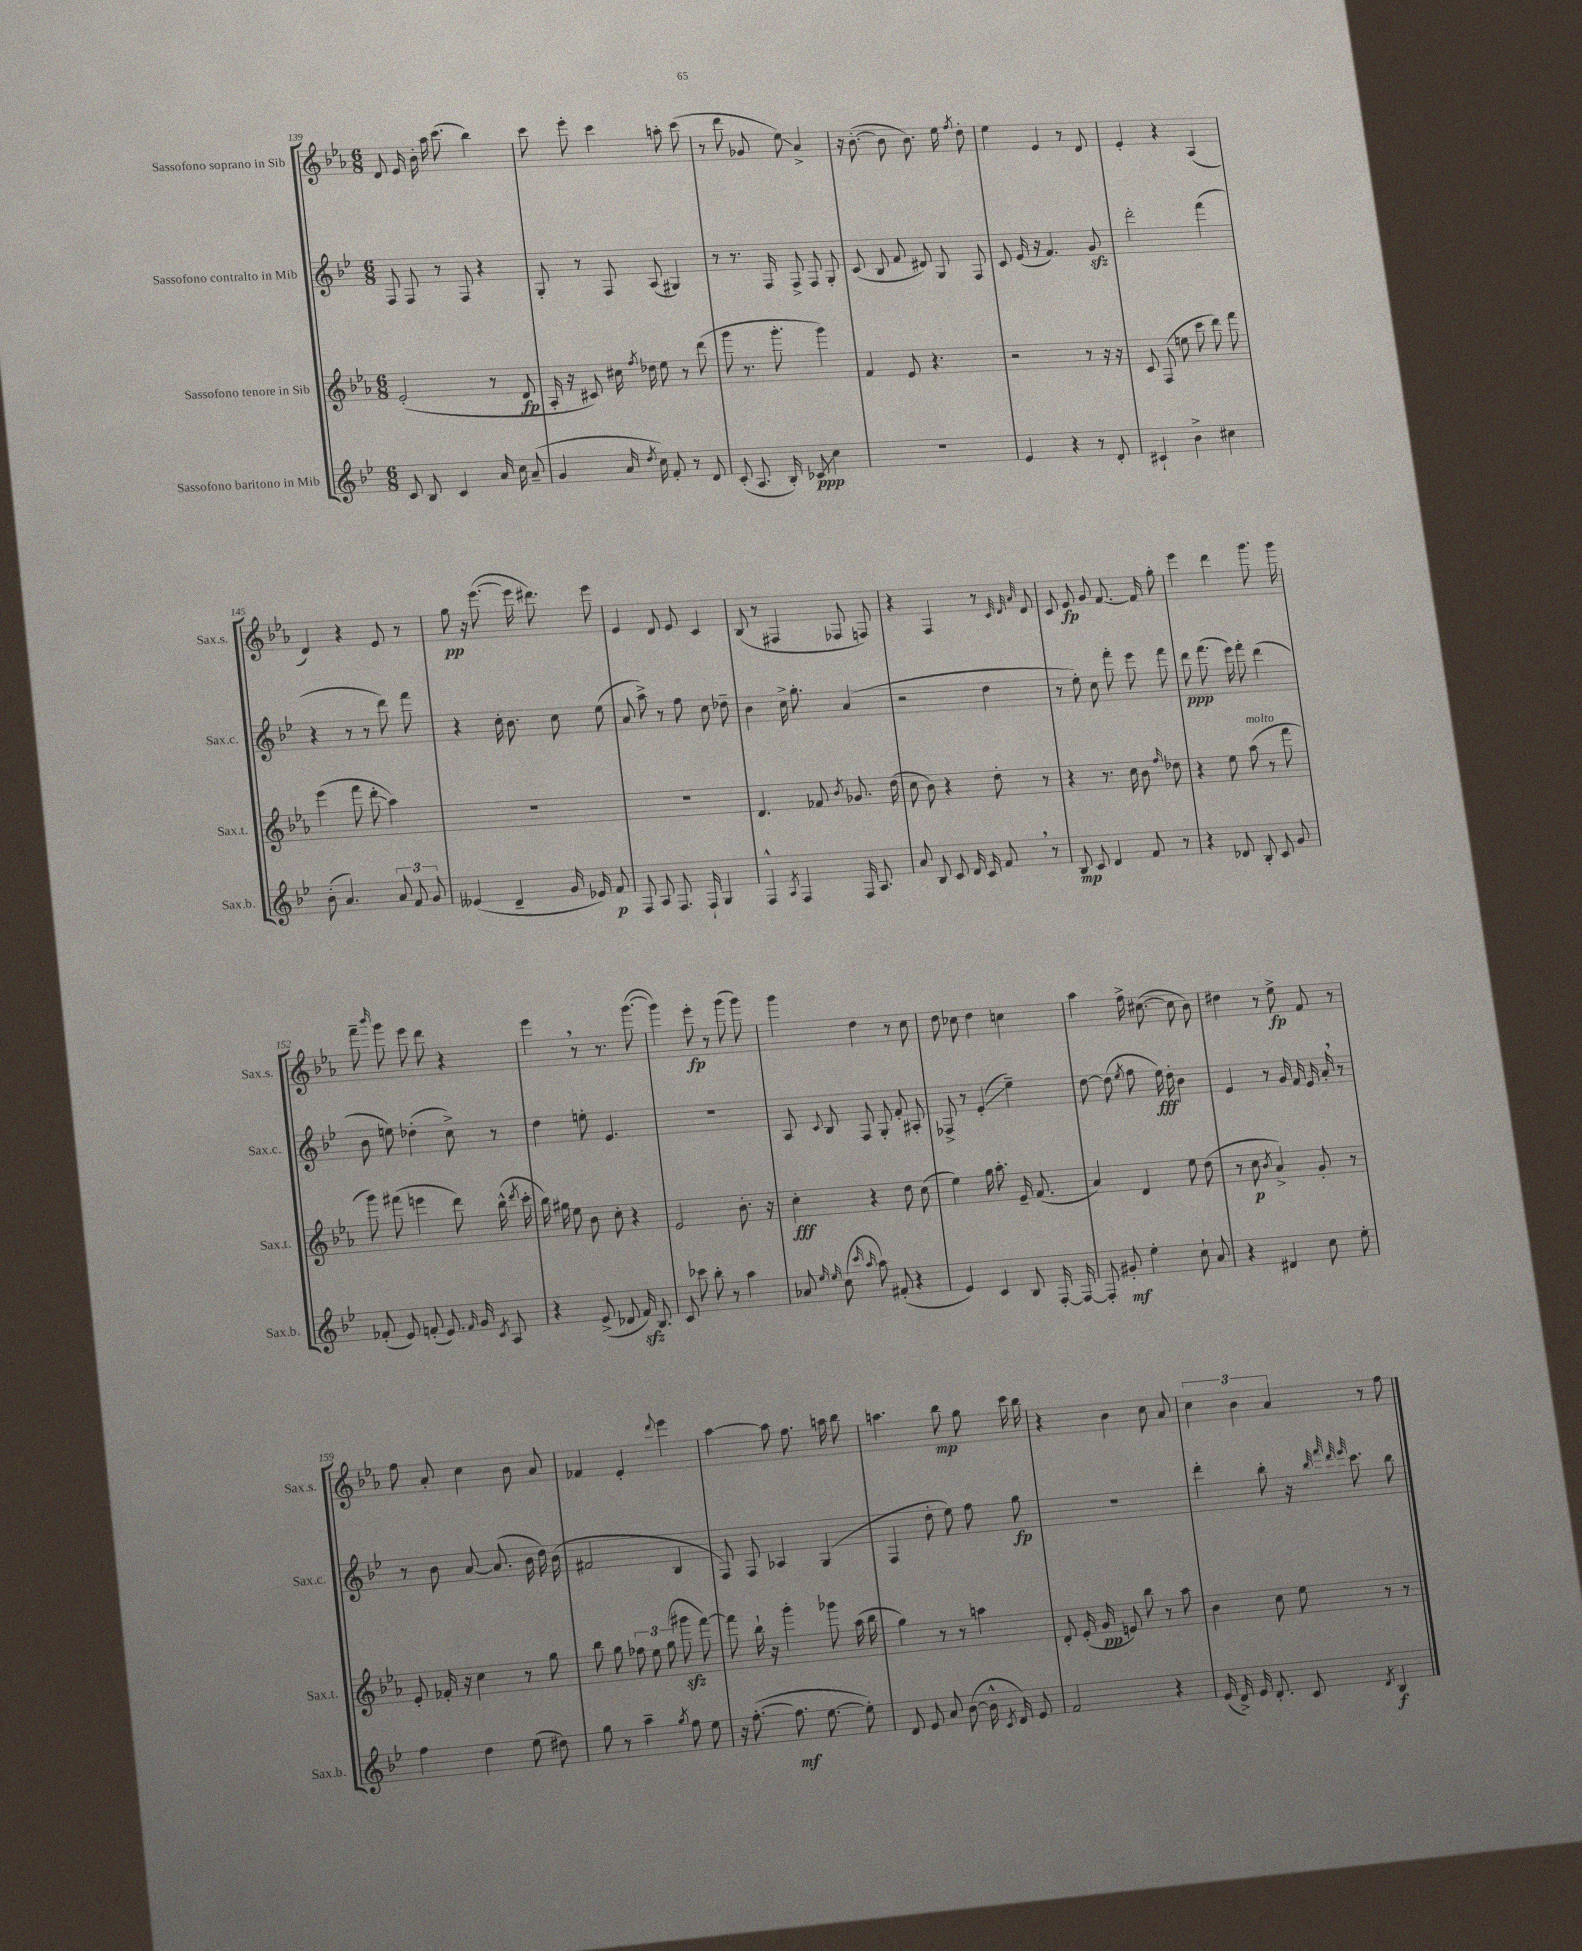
<<
\new StaffGroup <<
\new Staff = "s0" \with { instrumentName = "Sassofono soprano in Sib" shortInstrumentName = "Sax.s." } {
    \clef treble \key ees \major \numericTimeSignature \time 6/8
    \autoBeamOff d'8 ees'16 bes'16-. aes''16 c'''8.( bes''4) |
    c'''8 ees'''8-. c'''4 a''8-. c'''8( |
    r8 d'''8 ges'8 ees''8\glissando) aes'4-> |
    r16 bes'8.~-.( bes'8 bes'8.) ees''16 \acciaccatura { f''8 } d''8-. |
    ees''4 ees'4 r8 d'8 |
    ees'4-. r4 aes4( |
    d'4) r4 ees'8 r8 |
    g''8\pp r16 ees'''8.~( ees'''16 dis'''8.) ees'''8 |
    ees'4 d'8 ees'8 c'4 |
    bes8( r8 fis4 fes8 f8) |
    r4 f4 r8 \grace { c'32 d'32 aes'32 } d'8 |
    c'8 ees'8\fp g'8 f'8.~ f'16 g''8-. |
    ees'''4 d'''4 g'''8. g'''16 |
    f'''8-- \grace { bes'''16 } g'''8 ees'''8 d'''8 r4 |
    ees'''4 \breathe r8 r8. g'''8.~( |
    g'''4) ees'''8-.\fp r8 g'''8( g'''8) |
    g'''4 d''4 r8 c''8 |
    d''8 ces''8 d''4 c''4 |
    aes''4 f''16-> cis''8.~( cis''8 bes'8) |
    dis''4 r8 ees''8->\fp f'8 r8 |
    f''8 aes'8-. c''4 bes'8 aes'8 |
    fes'4 ees'4-. \appoggiatura { d'''8 } ees'''4 |
    aes''4~ aes''8 f''8. a''16 bes''8 |
    a''4. bes''8\mp g''8 c'''16 bes''16 |
    r4 bes'4 c''8 aes'8 |
    \tuplet 3/2 { c''4 bes'4 aes'4 } r8 f''8 \bar "|." |
}
\new Staff = "s1" \with { instrumentName = "Sassofono contralto in Mib" shortInstrumentName = "Sax.c." } {
    \clef treble \key bes \major \numericTimeSignature \time 6/8
    \autoBeamOff f8 f8 r8 f8 r4 |
    g8-. r8 f8 a8( gis4) |
    r8 r8. f16 f8-> f8 g8-. |
    c'8( bes8 f'8 dis'8) g8 f8 |
    c'8 ees'16( r16 f'4.) g'8\sfz |
    d'''2-. f'''4( |
    r4 r8 r8 d'''8) f'''8 |
    r4 c''16-. bes'8. c''8 ees''8( |
    a'8 a''8->) r8 f''8 c''8 des''8-- |
    bes'4 c''16-> g''8.-. a'4( |
    r2 d''4 |
    r8 ees''8-.) c''8 f'''8-. ees'''8 f'''8 |
    d'''8\ppp f'''8.( ees'''16) f'''8-. d'''4( |
    bes'8 e''8) des''4-.( c''8->) r8 |
    d''4 e''8-. ees'4. |
    R2. |
    a8 \appoggiatura { c'8 } bes8 f8 g8-. f'8-. ais8-. |
    fes8-> r8 ees'4-.\glissando( ees''4--) |
    d''8~ d''8( \acciaccatura { ees''8 } f''8 ees''16\fff) d''16-. bes'4 |
    ees'4 r8 g'16 f'16 ees'16 a'16-. \breathe r8 |
    r8 bes'8 a'8~ a'8.( bes'16 d''16) bes'16( |
    fis'2 bes4 |
    f8) f8 aes4 g4( |
    f4 d''8-. ees''8) f''8 g''8\fp |
    R2. |
    d'''4-. bes''8-. r16 \grace { bes''32 f'''32 d'''32 ees'''32 } c'''8. bes''8 \bar "|." |
}
\new Staff = "s2" \with { instrumentName = "Sassofono tenore in Sib" shortInstrumentName = "Sax.t." } {
    \clef treble \key ees \major \numericTimeSignature \time 6/8
    \autoBeamOff ees'2-.( r8 d'8\fp |
    aes16-. r16 cis'8) cis''16 \acciaccatura { f''8 } des''16 ees''8 r8 d'''8( |
    g'''8 r8. g'''8.-. g'''4) |
    f'4 ees'8 r4. |
    r2 r8 r16 r16 |
    c'8 f8( e''8 c'''8 d'''8) f'''8 |
    ees'''4( f'''8 d'''8-.\glissando aes''4) |
    R2. |
    R2. |
    d'4. fes'8 \acciaccatura { bes'8 } ges'8. d''16( |
    c''8 bes'8) r4 d''8-. r8 |
    r4 r8. c''16 bes'8 \grace { f''16 } des''8 |
    r4 ees''8 aes''8^\markup { \italic "molto" }( r8 f'''8 |
    g'''8) fis'''8( e'''4 d'''8) bes''16-^( \acciaccatura { d'''8 } c'''16-. |
    bes''16) gis''16 ees''8 bes'8 c''8-. r4 |
    ees'2 bes'8.-. r16 |
    c''4-.\fff r4 d''8 c''8( |
    ees''4) g''16 aes''8.-. ees'16-- f'8.( |
    aes'4) d'4 ees''8 d''8( |
    r8 c''8\p \acciaccatura { bes'8 } aes'4->) g'8-. r8 |
    ees'8-. fes'16-. r16 c''4 r8 g''8 |
    bes''8 g''8 \tuplet 3/2 { fes''8 ees''8 g''8( } gis'''8\sfz f'''8~) |
    f'''8 bes''16-! r16 g'''4-. ges'''8 aes''16( bes''16 |
    g''4) r8 r8 a''4 |
    d'8-. ees'16-.( g'16\pp e'8) bes''8 r8 aes''8 |
    bes'4 c''8 ees''8 r8 r8 \bar "|." |
}
\new Staff = "s3" \with { instrumentName = "Sassofono baritono in Mib" shortInstrumentName = "Sax.b." } {
    \clef treble \key bes \major \numericTimeSignature \time 6/8
    \autoBeamOff c'8 bes8 c'4 a'16 c''16 a'8--( |
    g'4 a'16 \acciaccatura { d''8 } c''16) f'8-. r8 d'8 |
    c'8-.( a8. bes16-.) ces'8\glissando\ppp c''4 |
    R2. |
    ees'4 r4 r8 d'8-. |
    cis'4-! bes'4-> cis''4 |
    bes'8-.( a'4.) \tuplet 3/2 { a'8 f'8 g'8 } |
    eeses'4( d'4-- g'16 ees'16) f'8\p |
    f8 a8 f8. f16-! g4 |
    f4-^ \acciaccatura { a8 } f4 f16 a8. |
    a'8 bes8 c'8 d'16 c'16 f'8 \breathe r8 |
    bes8\mp c'8 d'4 f'8 r8 |
    r4 des'8 bes8-. c'8 g'8 |
    fes'8-.( ees'8) f'8-.( ees'8.) \grace { f'16 } g'16 \acciaccatura { c'8 } a8 |
    r4 ees'8->( des'8 f'16\sfz) bes8. |
    c'8 ces'''8 bes''8-. r8 a''4 |
    aes'8 \grace { ees''16 ees''16 } c''8( \grace { c'''16 a''16 } a''8) fis'8-.( r4 |
    ees'4) c'4 bes8 f16~-. f16~ |
    f8-. gis'8-.\mf ees''4-. c''8-! a'8 |
    r4 dis'4 c''8 ees''8-. |
    f''4 d''4 ees''8( dis''8) |
    g''8 r8 a''4-- \acciaccatura { g''8 } f''8 ees''8 |
    r16 f''8.~-.( f''8.\mf ees''8.~ ees''8-.) |
    d'8 ees'8 a'8 bes'8~( bes'16-^ \acciaccatura { c'8 } d'16) ees'8 |
    f'2 r4 |
    ees'16( d'16->) ees'16 d'8.-. c'8 \acciaccatura { d'8 } bes4\f \bar "|." |
}
>>
>>
\layout { \context { \Score currentBarNumber = #139 } }
